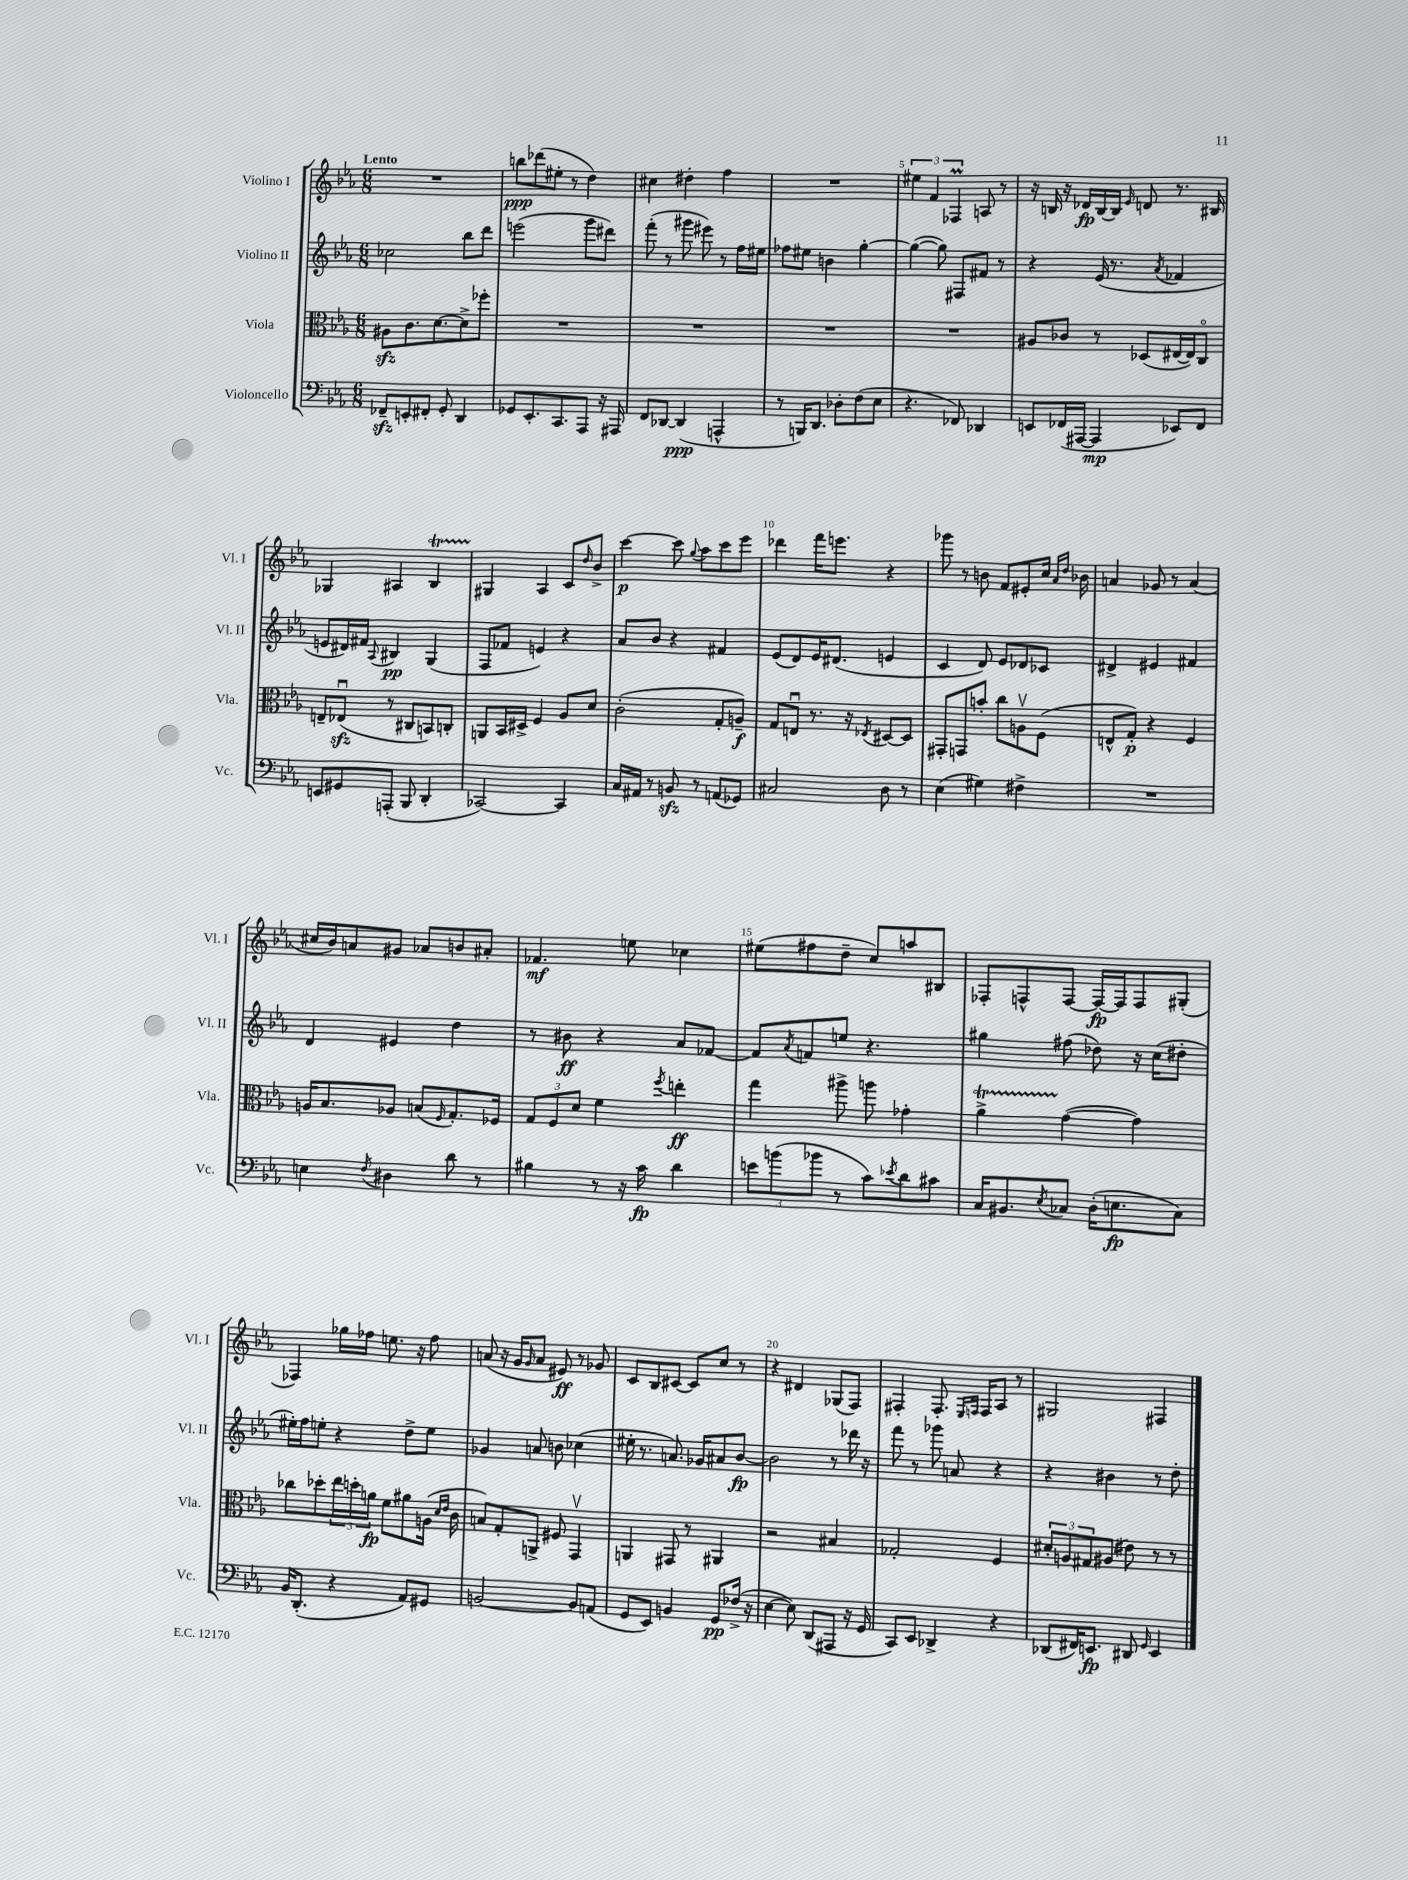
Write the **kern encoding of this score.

**kern	**kern	**kern	**kern
*staff4	*staff3	*staff2	*staff1
*clefF4	*clefC3	*clefG2	*clefG2
*k[b-e-a-]	*k[b-e-a-]	*k[b-e-a-]	*k[b-e-a-]
*M6/8	*M6/8	*M6/8	*M6/8
8FF-~	8A#	2cc-	2.r
8EE'	8.c	.	.
8FF#'	.	.	.
.	[8.d	.	.
8GG'	.	.	.
4DD	8d^]	8bb-	.
.	8ff-'	8ddd	.
=	=	=	=
8GG-	2.r	(2eee	8bb
8.EE-'	.	.	(8ddd-
.	.	.	8ee#'
8.CC	.	.	.
.	.	.	8r
8AAA-	.	8ggg	4dd)
16r	.	8ddd#)	.
16AAA#	.	.	.
=	=	=	=
8FF	2.r	(8fff'	4cc#
[8DD-	.	8r	.
(4DD-]	.	8ggg#	4dd#'
.	.	8eee#)	.
4AAA^^	.	8r	4ff
.	.	16ff	.
.	.	16ee#	.
=	=	=	=
8r	2.r	8ff-	2.r
16BBB)	.	8ee#	.
8.DD	.	.	.
.	.	4b	.
8D-'	.	.	.
(8F	.	[4gg'	.
8E-	.	.	.
=	=	=	=
4.r	2.r	(4gg_	6ee#
.	.	.	6f
.	.	8gg])	.
.	.	.	6F-
8FF-)	.	8F#	.
4DD-	.	8f#	8A
.	.	8r	8r
=	=	=	=
8EE	8A#	4r	16r
.	.	.	16B
(16FF-	8c-	.	16r
[16AAA#	.	.	16d-
4AAA#]	8r	(16e-	[16B
.	.	8.r	16B]
.	.	.	16qqe-
.	(8D-	.	8d
.	.	8qa-	.
8EE-)	[16E#	4f-	8.r
.	16E#])	.	.
8FF-	8Co	.	.
.	.	.	16B#
=	=	=	=
8EE	8E~	8e	4G-
8GG#	(8E-u	16d#)	.
.	.	16f#	.
.	.	8qqA-	.
(8AAA'	8r	4B#	4A#
8BBB-	8C#	.	.
4DD'	8BB)	(4G	4B-
.	8C'	.	.
=	=	=	=
[2CC-)	8AA	8F	4G#
.	16BB-	8f-	.
.	16D#^	.	.
.	4F	4e)	4A-
4CC-]	8A-	4r	8c
.	.	.	16qqdd
.	8d	.	8b-^
=	=	=	=
16C	(2c'	8a-	[4ccc
16AA#	.	.	.
8r	.	8b-	.
8BB	.	4r	8ccc]
.	.	.	8qqgg
8r	.	.	8aa-
(8AA	8G'	4f#	8ccc
8GG-)	8A~)	.	8eee-
=	=	=	=
2C#	8G	(8e-	4ddd-
.	8Eu	8d)	.
.	8.r	16e-	16fff
.	.	(8.d#	8.eee
.	16r	.	.
.	8qE-	.	.
8D	[8D#	4e	4r
8r	8D#]	.	.
=	=	=	=
(4E-	8GG#'	4c	8ggg-
.	8GG	.	8r
4G#)	8b'	8d)	8b
.	8cc	8e-	8f
4F#^	8Av	8d-	8e#'
.	(8F	8c-	16cc
.	.	.	16qqa-
.	.	.	16qqdd
.	.	.	16b-
=	=	=	=
2.r	8E^^	4d#^	4a
.	8G')	.	.
.	4r	4e#	8g-
.	.	.	8r
.	4F	4f#	(4a
=	=	=	=
4E	16A	4d	16cc#
.	8.B-	.	16b-)
.	.	.	8a
8qF	.	.	.
4D#	8A-	4e#	8g#
.	(8B	.	8a-
.	16qqF	.	.
8d	8.G')	4dd	8b
8r	.	.	8a#'
.	16F-	.	.
=	=	=	=
4B#	12G	8r	4.f-
.	12F	.	.
.	.	8b#	.
.	12d	.	.
8r	4f	4r	.
16r	.	.	8ee
16c	.	.	.
.	8qff	.	.
4d	4ee'	8a-	4cc-
.	.	[8f-	.
=	=	=	=
12e	4gg	8f-]	(8ee#
(12b	.	.	.
.	.	8qa-	.
.	.	8f	8ff#
12b-	.	.	.
8r	8aa#^	8ee	8dd~
8c)	8aa	4.r	8cc)
8qe-	.	.	.
8d	4g-'	.	8aa
8c#	.	.	8B#
=	=	=	=
16C	4a-^	4gg#	8F-'
8.BB#	.	.	.
.	.	.	8F^^
8qE-	.	.	.
8C-	([4g	(8ff#	[8F
(16D'	.	8dd-)	16F_
8.E	.	.	16F]
.	4g])	16r	8F
.	.	(16cc	.
8C-)	.	8dd#'	(8G#'
=	=	=	=
16BB-	8cc-	16ee#')	4F-)
(8.DD'	.	16ff	.
.	8dd-'	8ee'	.
4r	24ee-	4r	16gg-
.	24dd'	.	.
.	.	.	16ff-
.	24a	.	.
.	8f	.	8.ee
8AA-)	8a#	8dd^	.
.	.	.	16r
8GG#	(16A	8ee	8ff-
.	16qqd	.	.
.	16qqe-	.	.
.	16c	.	.
=	=	=	=
[2BB	8B)	4g-	(8a
.	8G'	.	16r
.	.	.	16g
.	.	.	16qqg
.	8AA^	8a	8a
.	8F#	8b	8e#)
8BB]	4GGv	(4cc-	8r
(8AA	.	.	8g-
=	=	=	=
8GG	4AA	16ee#'	8c
.	.	8.r	.
8EE-)	.	.	8B-
4BB	8GG#	8.a)	[8c#
.	8r	.	8c#]
.	.	16g-	.
8GG	4AA#	8a#	8cc
(16F-^	.	[8b-	8r
16r	.	.	.
=	=	=	=
[4E-	2r	2b-]	4r
8E-])	.	.	4d#
(8DD	.	.	.
8AAA#	4B#	8r	(8G-
16r	.	16ddd-	8F)
16GG	.	16r	.
=	=	=	=
8CC)	2G-'	8fff	4F#'
8EE-	.	8r	.
4DD-^	.	8ggg-	8.F#'
.	.	8a	.
.	.	.	16qqE-
.	.	.	16qqF
.	.	.	16F
4r	4F	4r	8A-
.	.	.	8r
=	=	=	=
(8DD-	12d#'	4r	2G#
.	12A	.	.
16FF#)	.	.	.
.	12G#	.	.
8.EE	.	.	.
.	(8A#	4b#	.
8DD#	8e#)	.	.
16qqGG	.	.	.
4EE	8r	8r	4F#
.	8r	8dd'	.
==	==	==	==
*-	*-	*-	*-
